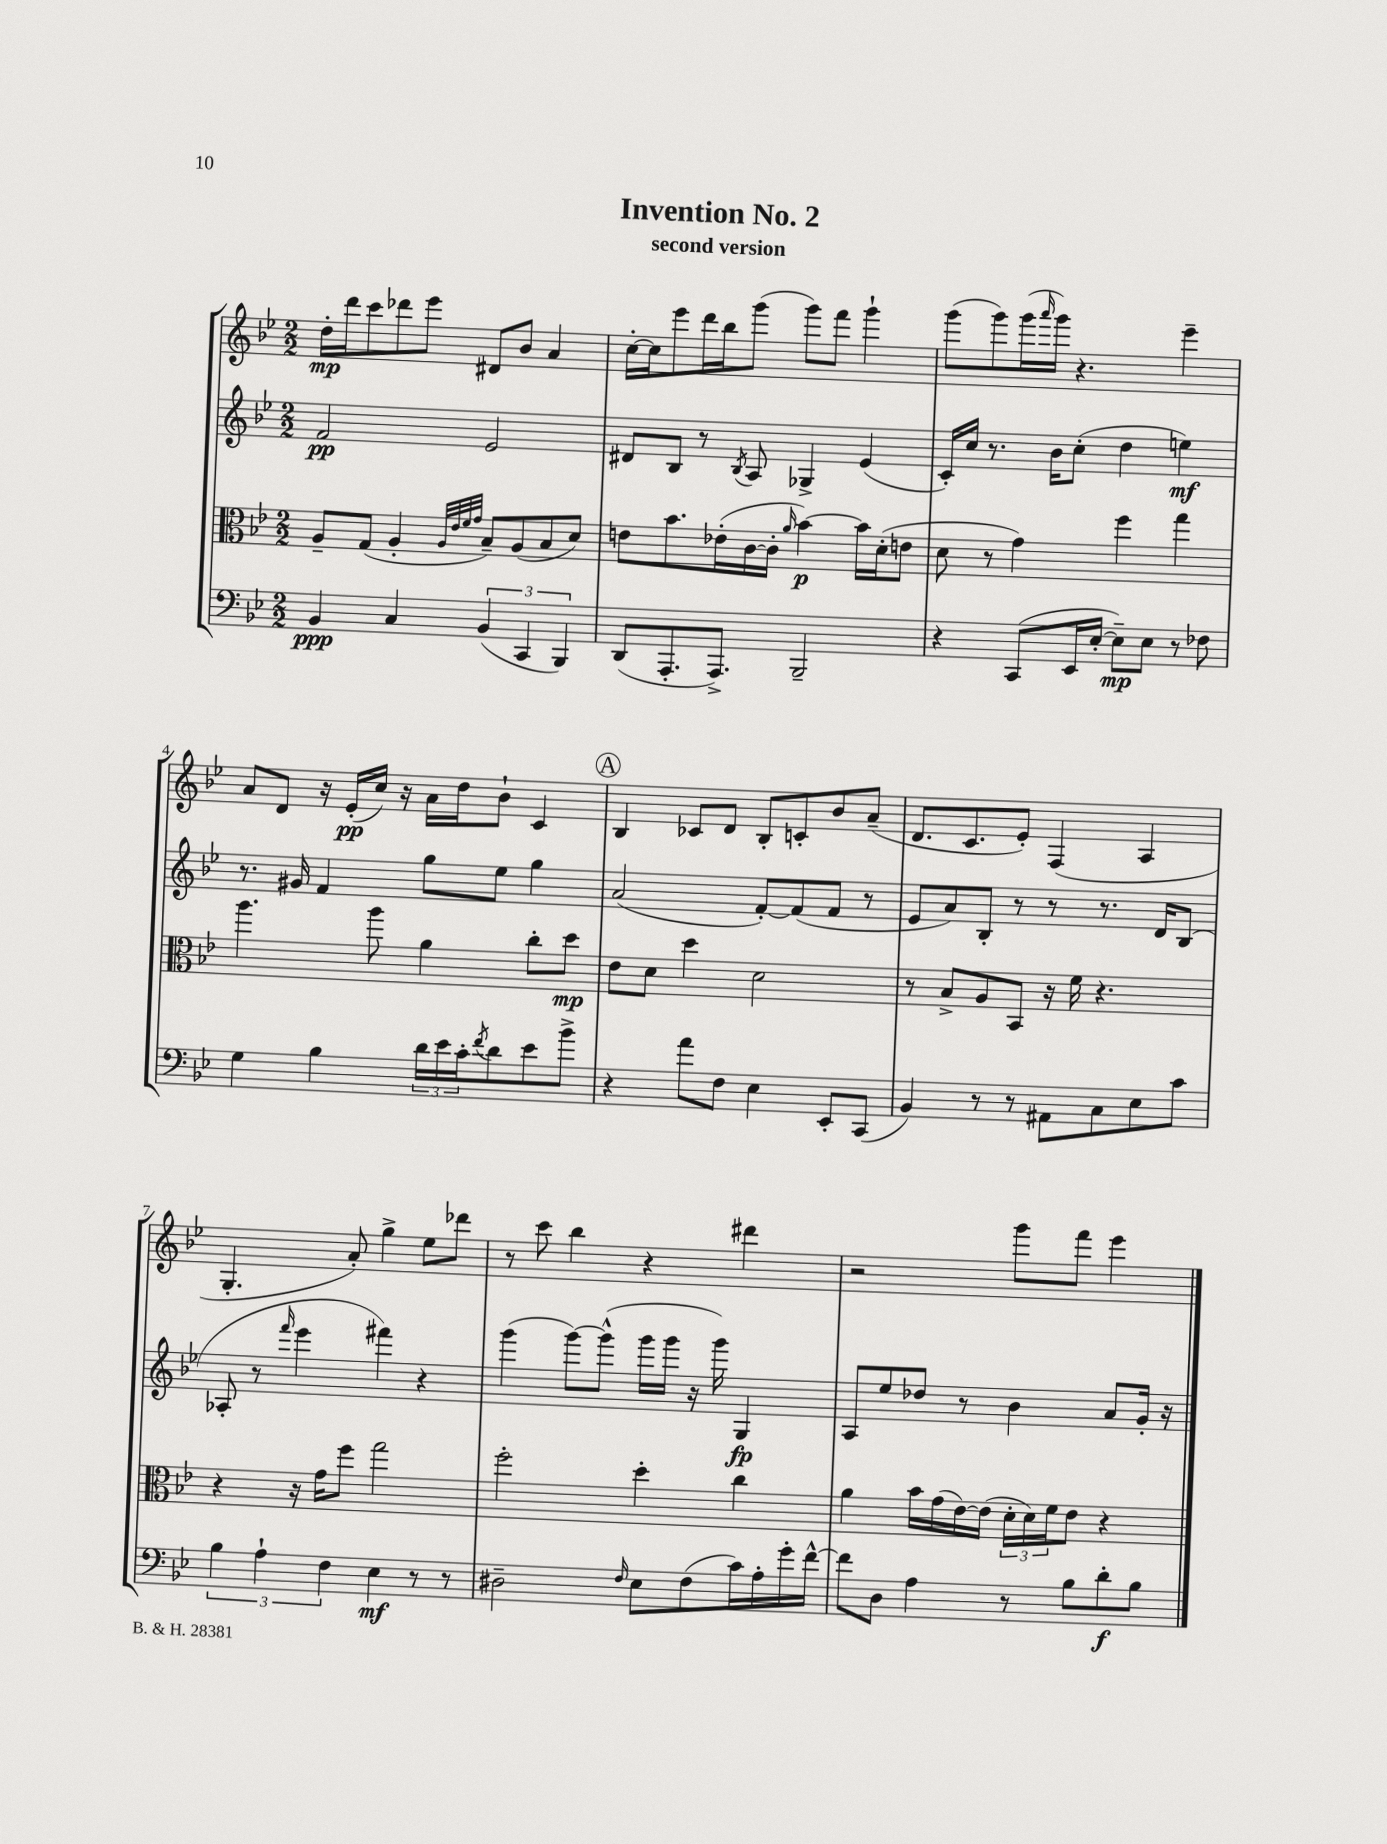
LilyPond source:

\header { title = "Invention No. 2" subtitle = "second version" }
<<
\new StaffGroup <<
\new Staff = "s0" {
    \clef treble \key bes \major \numericTimeSignature \time 2/2
    d''16-.\mp d'''16 c'''8 des'''8 ees'''8 dis'8 bes'8 a'4 |
    c''16~-. c''16 ees'''8 d'''16 bes''16 g'''8( g'''8) f'''8 g'''4-! |
    g'''8( g'''8) g'''16( \grace { a'''16 } g'''16) r4. ees'''4-- |
    a'8 d'8 r16 ees'16-.\pp( c''16) r16 a'16 d''16 bes'8-! c'4 |
    \mark \markup { \circle "A" } bes4 ces'8 d'8 bes8-. c'8-. bes'8 a'8--( |
    d'8. c'8. ees'8-.) f4( a4 |
    g4.-. a'8-.) g''4-> ees''8 des'''8 |
    r8 c'''8 bes''4 r4 dis'''4 |
    r2 g'''8 f'''8 ees'''4 \bar "|." |
}
\new Staff = "s1" {
    \clef treble \key bes \major \numericTimeSignature \time 2/2
    f'2\pp ees'2 |
    dis'8 bes8 r8 \acciaccatura { bes8 } a8 ges4-> ees'4( |
    c'16-.) c''16 r8. bes'16 c''8-.( d''4 e''4\mf) |
    r8. gis'16 f'4 g''8 ees''8 g''4 |
    \mark \markup { \circle "A" } a'2( f'8~-.) f'8( f'8 r8 |
    ees'8 a'8) bes8-. r8 r8 r8. d'16 bes8( |
    aes8-. r8 \grace { f'''16 } ees'''4 fis'''4) r4 |
    g'''4( g'''8~) g'''8-^( g'''16 g'''16 r16 g'''16) g4\fp |
    a8 ees''8 des''8 r8 bes'4 a'8 g'16-. r16 \bar "|." |
}
\new Staff = "s2" {
    \clef alto \key bes \major \numericTimeSignature \time 2/2
    a8-- g8( a4-. \grace { a32 ees'32 f'32 g'32 } bes8--) a8( bes8 d'8) |
    e'8 bes'8. ees'16-.( c'16~ c'16-. \grace { a'16 } bes'4~\p) bes'16 d'16-.( e'8 |
    d'8 r8 g'4) f''4 g''4 |
    a''4. a''8 a'4 c''8-. d''8\mp |
    \mark \markup { \circle "A" } ees'8 d'8 d''4 d'2 |
    r8 bes8-> a8 bes,8 r16 f'16 r4. |
    r4 r16 g'16 f''8 g''2 |
    f''2-. d''4-. c''4 |
    a'4 bes'16 g'16( ees'16~) ees'16( \tuplet 3/2 { d'16-. d'16) f'16 } ees'8 r4 \bar "|." |
}
\new Staff = "s3" {
    \clef bass \key bes \major \numericTimeSignature \time 2/2
    bes,4\ppp c4 \tuplet 3/2 { bes,4( c,4 bes,,4) } |
    d,8( a,,8.-. a,,8.->) bes,,2-- |
    r4 c,8( ees,16 ees16~-. ees8--\mp) ees8 r8 fes8 |
    g4 bes4 \tuplet 3/2 { d'16 ees'16 c'16-. } \acciaccatura { f'8 } d'8 ees'8 bes'8-> |
    \mark \markup { \circle "A" } r4 a'8 f8 ees4 ees,8-. c,8( |
    bes,4) r8 r8 ais,8 c8 ees8 c'8 |
    \tuplet 3/2 { bes4 a4-! f4 } ees4\mf r8 r8 |
    dis2-- \grace { f16 } ees8 f8( c'16) a16-. g'16-. f'16~-^ |
    f'8 d8 a4 r8 bes8 d'8-.\f bes8 \bar "|." |
}
>>
>>
